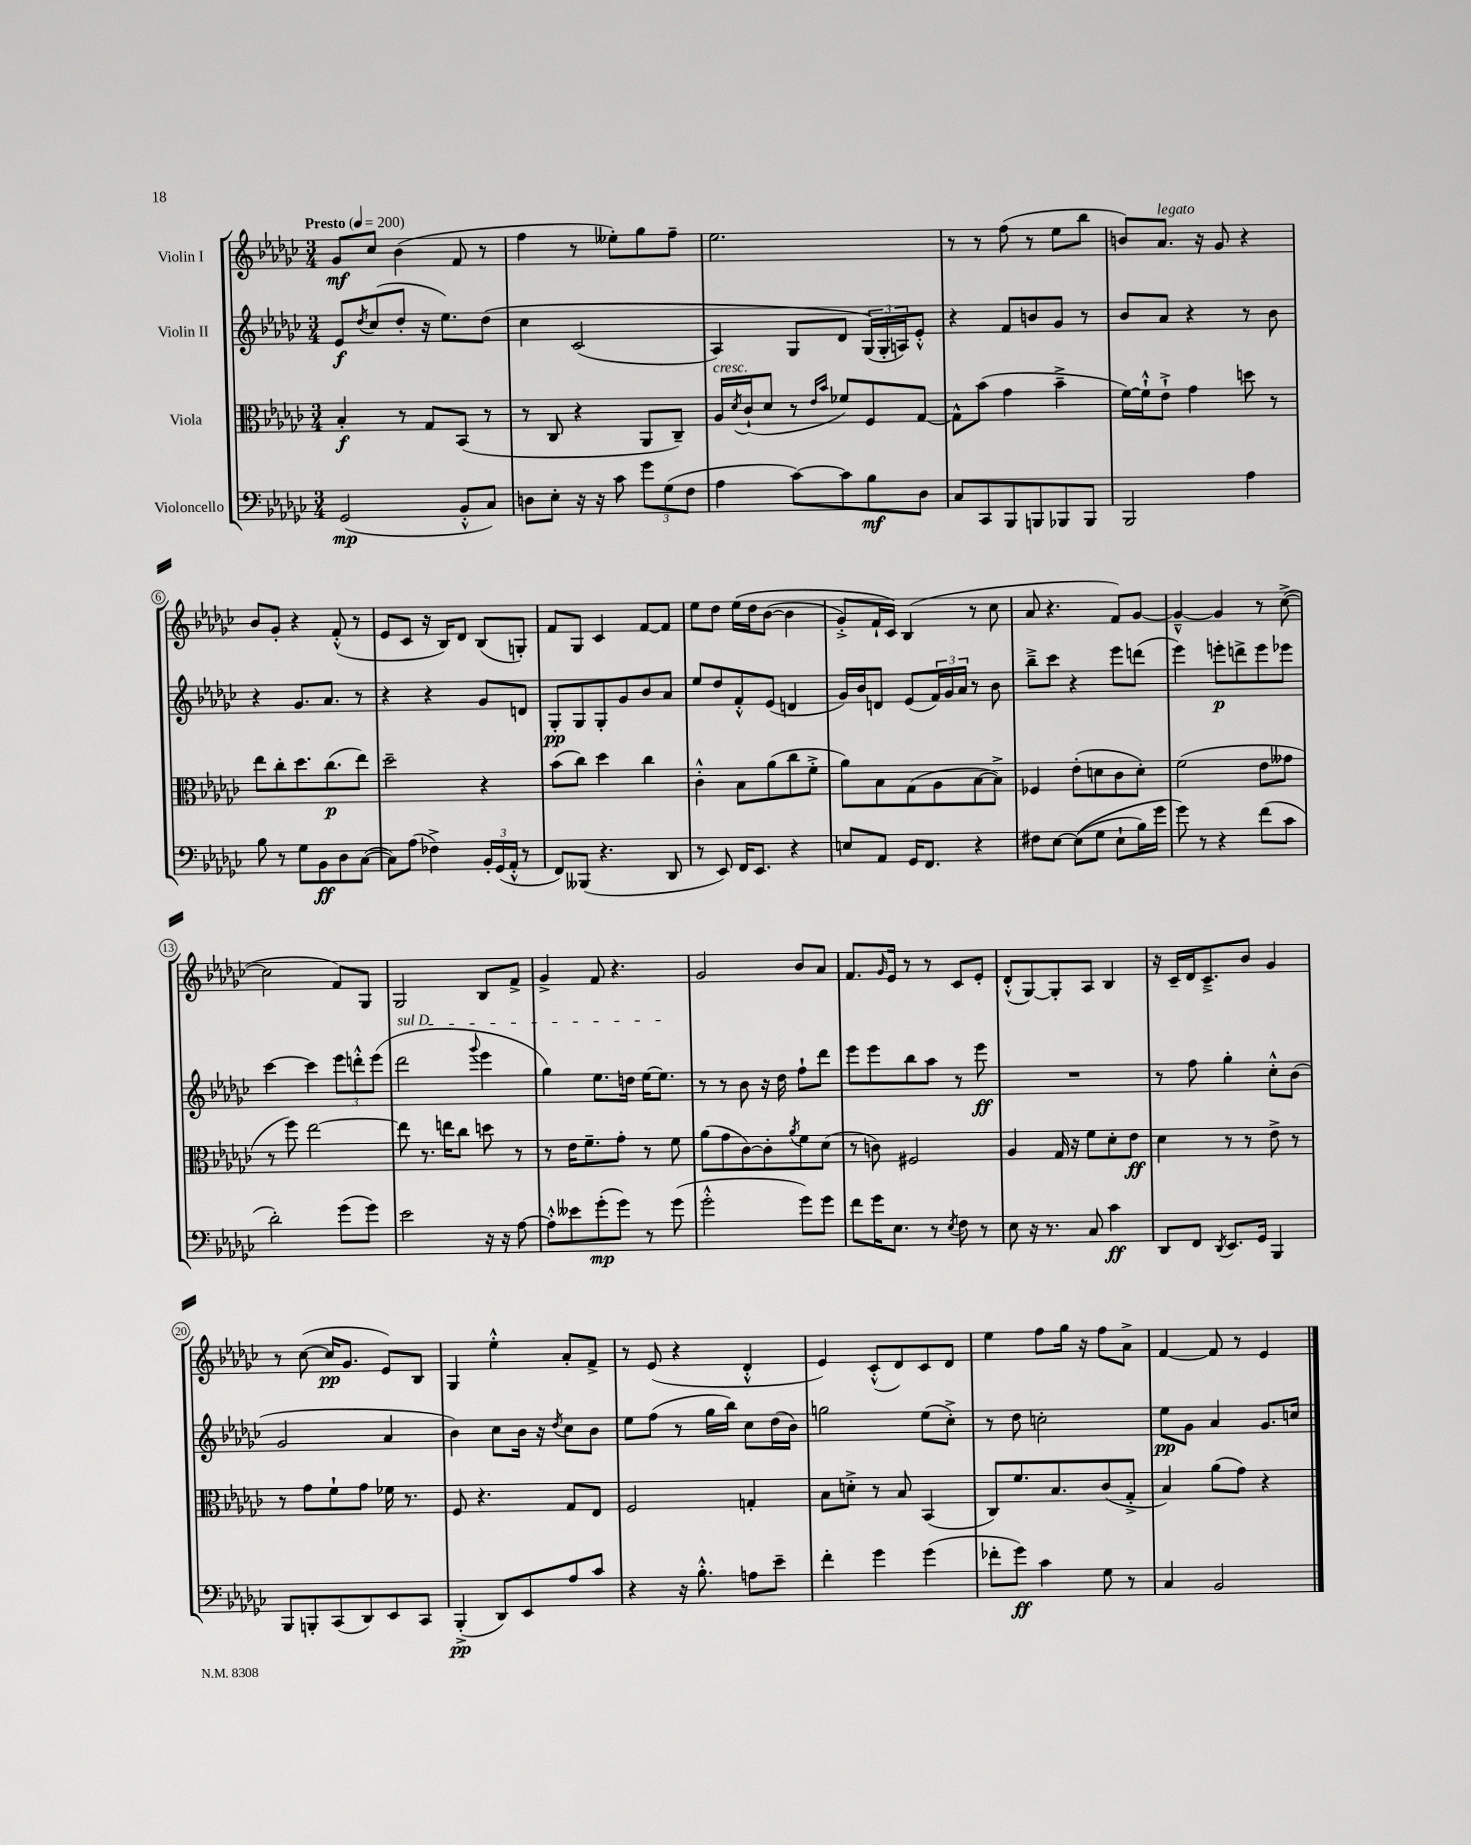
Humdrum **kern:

**kern	**kern	**kern	**kern
*staff4	*staff3	*staff2	*staff1
*clefF4	*clefC3	*clefG2	*clefG2
*k[b-e-a-d-g-c-]	*k[b-e-a-d-g-c-]	*k[b-e-a-d-g-c-]	*k[b-e-a-d-g-c-]
*M3/4	*M3/4	*M3/4	*M3/4
*MM200	*MM200	*MM200	*MM200
(2GG-	4B-'	8e-	8g-
.	.	8qdd-	.
.	.	(8cc-	8cc-
.	8r	8dd-'	(4b-
.	8G-	16r	.
.	.	8.ee-)	.
8BB-'^^	(8BB-	.	8f
8C-)	8r	&(8dd-	8r
=	=	=	=
8D	8r	4cc-	4ff
8E-'	8C-	.	.
16r	4r	(2c-	8r
16r	.	.	.
8c-	.	.	8ee--')
12g-	8AA-	.	8gg-
(12G-	.	.	.
.	8C-~)	.	8ff~
12F	.	.	.
=	=	=	=
4A-	16A-	4A-)	2.ee-
.	8qd-	.	.
.	(16c-`	.	.
.	8d-	.	.
[8c-)	8r	8G-	.
.	16qqe-	.	.
.	16qqb-	.	.
8c-]	8f-)	8d-	.
8B-	8F	(24G-&)	.
.	.	24G-'	.
.	.	24A)	.
8D-	[8G-	8e-'^^	.
=	=	=	=
8C-	8G-^^]	4r	8r
8CC-	(8b-	.	8r
8BBB-	4g-	8f	(8ff
8BBB	.	8b	8r
8BBB-	4b-~^	8g-	8ee-
8BBB-	.	8r	8bb-
=	=	=	=
2BBB-	[16f)	8b-	8b)
.	16f`^^]	.	.
.	8e-`^	8a-	8.a-
.	4g-	4r	.
.	.	.	16r
.	.	.	8g-
4A-	8dd	8r	4r
.	8r	8b-	.
=	=	=	=
8B-	8ee-	4r	8b-
8r	8cc-'	.	8g-'
8G-	8.dd-	8.g-	4r
8BB-	.	.	.
.	(8.cc-	8.a-	.
8D-	.	.	(8f'^^
([8C-	8ee-)	8r	8r
=	=	=	=
8C-])	2dd-~	4r	8e-
(8A-	.	.	8c-
4F-^)	.	4r	16r
.	.	.	16B-)
.	.	.	8d-
24BB-'	4r	8g-	(8B-
(24GG-	.	.	.
24AA-'^^	.	.	.
8r	.	8d	8G')
=	=	=	=
8FF)	(8b-	8G-'	8f
(8BBB--	8cc-)	8G-	8G-
4.r	4dd-	8G-'	4c-
.	.	8g-	.
.	4cc-	8b-	[8f
8DD-	.	8a-	8f]
=	=	=	=
8r	4c-'^^	8ee-	8ee-
8EE-)	.	8dd-	8dd-
16FF	8B-	8f'^^	&(16ee-
8.EE-	.	.	16dd-
.	(8a-	(8e-	([8b-
4r	8cc-	4d	4b-]
.	8f'^	.	.
=	=	=	=
8E	8a-)	16g-)	8g-'^)
.	.	16b-	.
8AA-	8B-	8d	16f`
.	.	.	16c-&)
16GG-	(8G-	(8e-	(4B-
8.FF	.	.	.
.	8A-	24f)	.
.	.	24g-	.
.	.	24a-	.
4r	[8B-	8r	8r
.	8B-^])	8b-	8cc-
=	=	=	=
8F#	4F-	8bb-~^	8a-
[8E-	.	8ccc-	4.r
&((8E-]	(8e-'	4r	.
8G-	8d	.	.
8E-`	8c-	8eee-	8f)
16B-)	8d')	(8ddd	[8g-
16g-	.	.	.
=	=	=	=
8g-&)	(2f	4eee-)	4g-~^^_
8r	.	.	.
4r	.	8eee'	4g-]
.	.	8ddd^	.
(8f	8e-	8eee	8r
8c-	8g--	8eee-	([8cc-^
=	=	=	=
2d-')	8r	[4ccc-	2cc-]
.	8ff)	.	.
.	[2ee-	4ccc-]	.
(8g-	.	12eee-	8f)
.	.	12ddd'^^	.
8g-)	.	.	8G-
.	.	(12eee-	.
=	=	=	=
2e-	8ee-]	2ddd-	2G-
.	8.r	.	.
.	16ee	.	.
.	8cc-	.	.
.	.	8qqggg-	.
16r	8dd	4eee-	8B-
16r	.	.	.
[8A-	8r	.	8f^
=	=	=	=
8A-'^^]	8r	4gg-)	4g-^
8e--	16e-	.	.
.	8.f~	.	.
(8g-'	.	8.ee-	8f
8g-)	8g-'	.	4.r
.	.	16dd	.
8r	8r	[16ee-	.
.	.	8.ee-]	.
(8g-	8f	.	.
=	=	=	=
2g-'^^	(8a-	8r	2g-
.	8g-	8r	.
.	[8c-)	8b-	.
.	8c-']	16r	.
.	.	16dd-	.
.	8qa-	.	.
8g-)	8f	8ff`	8b-
8g-	(8d-	8ddd-	8a-
=	=	=	=
8f	8r	8eee-	8.f
16g-	8c)	8eee-	.
.	.	.	16qqg-
8.E-	.	.	16e-
.	2F#	8bb-	8r
8r	.	8aa-	8r
8qE-	.	.	.
8F	.	8r	8c-
8r	.	8eee-	8e-'
=	=	=	=
8E-	4A-	2.r	(8d-'^^
16r	.	.	[8G-)
8.r	.	.	.
.	16G-	.	8G-']
.	16r	.	.
8C-	8f	.	8A-
4c-	8d-'	.	4B-
.	8e-	.	.
=	=	=	=
8DD-	4d-	8r	16r
.	.	.	16c-~
8FF	.	8ff	16d-
.	.	.	8.c-~^
8qDD-	.	.	.
8.EE-	8r	4gg-'	.
.	8r	.	8b-
16GG-	.	.	.
4BBB-	8e-^	8cc-'^^	4g-
.	8r	(8b-	.
=	=	=	=
8BBB-	8r	2g-	8r
8BBB'	8g-	.	([8cc-
(8CC-	8f`	.	16cc-]
.	.	.	8.g-
8DD-)	8g-	.	.
8EE-	16f-	4a-	8e-)
.	8.r	.	.
8CC-	.	.	8B-
=	=	=	=
(4BBB-'^	8F	4b-)	4G-
.	4.r	.	.
8DD-)	.	8cc-	4ee-'^^
8EE-	.	16b-	.
.	.	16r	.
.	.	8qdd-	.
8A-	8G-	8cc-	8a-'
8c-	8E-	8b-	8f^
=	=	=	=
4r	2F	8ee-	8r
.	.	(8ff	(8e-
16r	.	8r	4r
8.B-'^^	.	.	.
.	.	16gg-	.
.	.	16bb-)	.
8A	4G'	8cc-	4d-'^^
8e-~	.	(16dd-	.
.	.	16b-)	.
=	=	=	=
4f'	8B-	2gg	4e-)
.	8d'^	.	.
4g-	8r	.	(8c-'^^
.	8B-	.	8d-)
(4g-	(4BB-	(8ee-	8c-
.	.	8cc-'^)	8d-
=	=	=	=
8f-'	8C-)	8r	4ee-
8g-)	8.f	8dd-	.
4c-	.	2cc'	8ff
.	8.B-	.	.
.	.	.	16gg-
.	.	.	16r
8G-	(8c-	.	8ff
8r	8G-'^	.	8a-^
=	=	=	=
4C-	4B-)	8ee-	[4f
.	.	8g-	.
2BB-	(8a-	4a-	8f]
.	8g-)	.	8r
.	4r	8.g-	4e-
.	.	16cc	.
==	==	==	==
*-	*-	*-	*-
